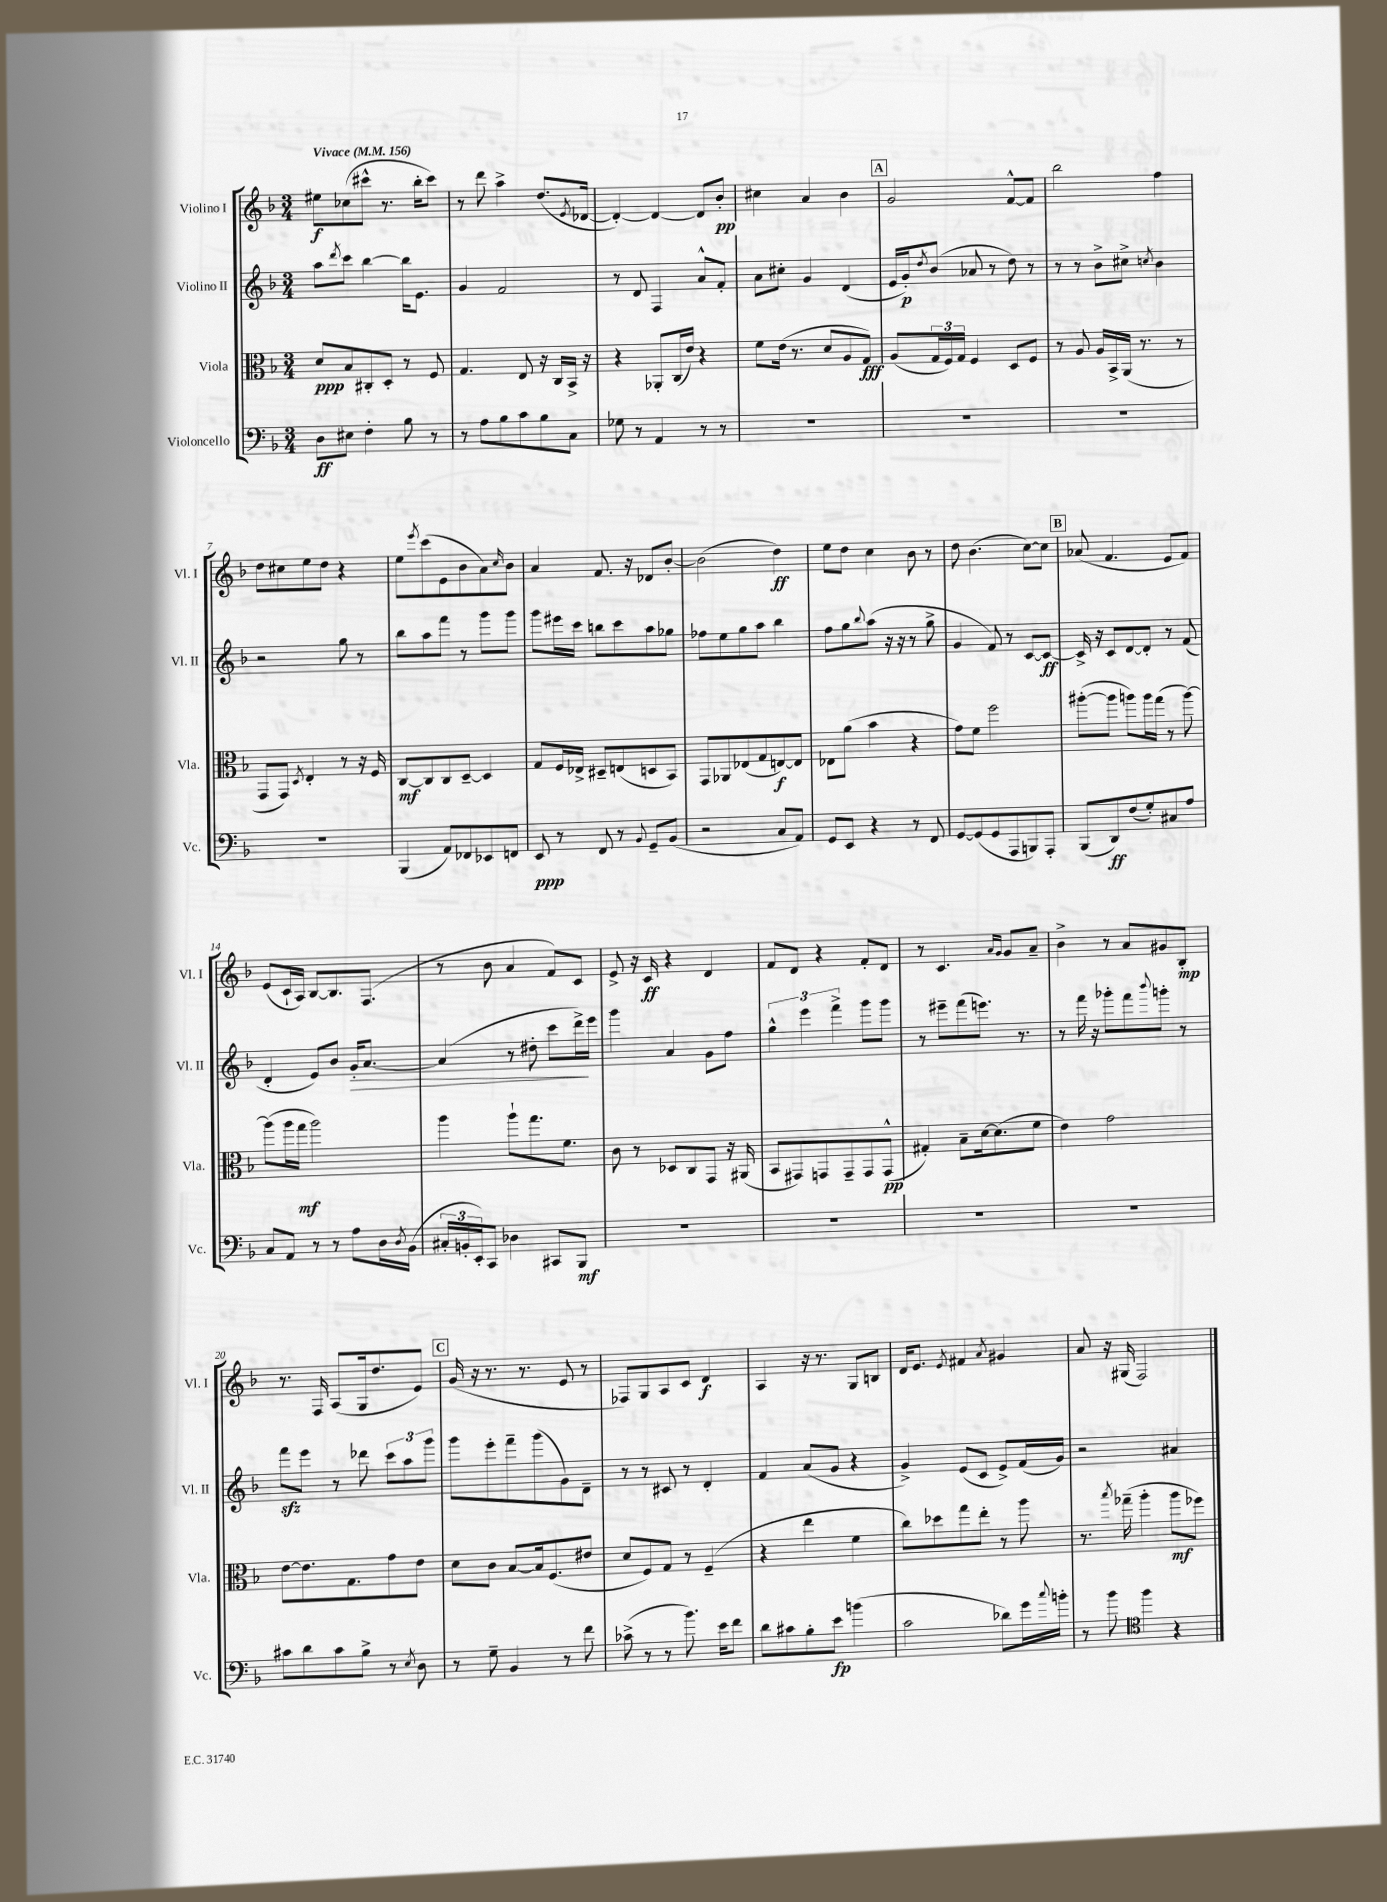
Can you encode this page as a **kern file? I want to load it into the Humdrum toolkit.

**kern	**kern	**kern	**kern
*staff4	*staff3	*staff2	*staff1
*clefF4	*clefC3	*clefG2	*clefG2
*k[b-]	*k[b-]	*k[b-]	*k[b-]
*M3/4	*M3/4	*M3/4	*M3/4
*MM156	*MM156	*MM156	*MM156
8D	8d	8aa	8ee#
.	.	8qddd	.
8E#	8B-	8ccc	(8cc-
4F'	8C#'	[4bb-	8ccc#^^
.	8D'	.	8.r
8B-	8r	16bb-]	.
.	.	8.e	16bb-'
8r	8F	.	8ccc#)
=	=	=	=
8r	4.G	4g	8r
8A	.	.	8ddd
8B-	.	2f	4aa^
8c	8E	.	.
8B-	16r	.	(8.dd
.	16C	.	.
8C	16BB-^	.	.
.	.	.	8qe
.	16r	.	[16d-
=	=	=	=
8G-	4r	8r	4d-'_)
8r	.	8d	.
4AA	8AA-'	4F	4d-_
.	(16C	.	.
.	16e)	.	.
8r	4r	8a^^	8d-]
8r	.	8f'	8b-'
=	=	=	=
2.r	8f	8a	4cc#
.	(16e	8cc#'	.
.	8.r	.	.
.	.	4g	4a
.	8d	.	.
.	8A	(4d	4b-
.	8G)	.	.
=	=	=	=
2.r	(8A	16e	2g
.	.	16g')	.
.	.	8qdd	.
.	24G	(8b-	.
.	24F)	.	.
.	24G	.	.
.	4F	8a-	.
.	.	8r	.
.	8D	8dd)	[8f^^
.	8F	8r	8f]
=	=	=	=
2.r	8r	8r	2bb-
.	8A	8r	.
.	16A	8b-^	.
.	16BB-^	.	.
.	(16AA	8cc#^	.
.	8.r	.	.
.	.	8qcc	.
.	.	4b-	4ff
.	8r	.	.
=	=	=	=
2.r	8GG	2r	8dd
.	8GG)	.	8cc#
.	8qD	.	.
.	4E'	.	8ee
.	.	.	8dd
.	8r	8gg	4r
.	16r	8r	.
.	16F	.	.
=	=	=	=
(4BBB-	[8C	8bb-	8ee
.	.	.	8qeee
.	8C]	8aa	(8ccc
8AA)	8C	8fff	8e
8FF-	[8D~	8r	8b-
8EE-	4D]	8ggg	8a)
.	.	.	16qqcc
8FF	.	8ggg	8b-
=	=	=	=
8EE	8G	8ggg	4a
8r	16F	16eee#	.
.	16E-^	16ccc	.
8FF	8D#~	8bb	8.f
8r	(8E	8ccc	.
.	.	.	16r
8qqBB-	.	.	.
8GG~	8D	8aa	8d-
(8BB-	8BB-)	8gg-	[8b-'
=	=	=	=
2r	8GG	8ff-	(2b-]
.	8AA-	8ee	.
.	(8E-	8gg	.
.	8G	8aa	.
8C	[8E)	4bb-	4dd)
8AA)	8E]	.	.
=	=	=	=
8GG	8E-	8ff	8ee
8EE	(8a	8gg	8dd
.	.	8qqbb-	.
4r	4b-	(8aa	4cc
.	.	16r	.
.	.	16r	.
8r	4r	8r	8b-
8FF	.	8gg^	8r
=	=	=	=
[8GG	8g)	4g	8dd
(8GG]	8f	.	(4.b-
8GG	2ff	8f)	.
8AAA	.	8r	.
8BBB)	.	[8c	[8cc)
8AAA'	.	8c_	8cc]
=	=	=	=
(8BBB-	([8aa#'	16c^]	(8a-
.	.	16r	.
8DD)	8aa#]	8c	4.f
(8F	8aa)	[8d	.
8G')	16aa	8d']	.
.	(16gg	.	.
8C#	8r	8r	8e
8A	[8aa)	(8f	8f)
=	=	=	=
8C	(8aa]	4d'	(8e
8AA	16aa	.	16c`
.	16gg	.	16A)
8r	2aa)	8e)	[8B-
8r	.	8b-	8.B-]
8A	.	16g'	.
.	.	[8.a	(8.F
16D	.	.	.
8qD	.	.	.
(16BB-	.	.	.
=	=	=	=
24C#'	4aa	(4a]	8r
24BB'	.	.	.
24EE')	.	.	.
8CC	.	.	8b-
4D-	8aa`	8r	4a
.	8.gg	8dd#'	.
8CC#	.	8ccc	8f)
.	8.f	.	.
8BBB-	.	16ddd^)	8c
.	.	16eee	.
=	=	=	=
2.r	8c	4ggg	8e^
.	8r	.	16r
.	.	.	16c
.	8D-	4a	4r
.	8C	.	.
.	8GG	8g	4d
.	16r	8ff	.
.	(16AA#	.	.
=	=	=	=
2.r	8BB-	6gg^^	8f
.	8GG#)	.	8d
.	.	6eee	.
.	8GG	.	4r
.	.	6fff^	.
.	8GG~	.	.
.	8GG	8ggg	8f'
.	(8GG^^	8ggg	8d
=	=	=	=
2.r	4G#')	8r	8r
.	.	8eee#~	4.c
.	8B-~	(8fff	.
.	[16d	8.eee)	.
.	(8.d]	.	.
.	.	.	16qqa
.	.	.	16qqg
.	.	.	8g
.	.	8.r	.
.	8f	.	8a~
=	=	=	=
2.r	4e)	8r	4b-^
.	.	16fff	.
.	.	16r	.
.	2g	8ggg-'	8r
.	.	8fff	8a
.	.	8qqbbb-	.
.	.	8ggg'	8g#
.	.	8r	8B-'
=	=	=	=
8c#	[8e	8fff	8.r
8d	8.e]	8eee	.
.	.	.	16F
8c#	.	8r	(8A
.	8.G	.	.
8B-^	.	8ddd-	16G
.	.	.	8.dd
8r	8g	12ccc	.
.	.	12aa	.
8qE	.	.	.
8D	8e	.	8e)
.	.	12ggg	.
=	=	=	=
8r	8d	8ggg	(16g
.	.	.	16r
8G~	8c	8eee'	8.r
4BB-	[8B-	8fff~	.
.	.	.	8.r
.	16B-]	(8ggg	.
.	(8.F	.	.
8r	.	8g)	8e
8f	8e#	8d~	8r
=	=	=	=
(8c-^	8d	8r	8F-)
8r	8F)	8r	8G
8r	8G	8c#	8A
8.b-)	8r	8r	8c
.	(4F~	4d'	4d
16e	.	.	.
8f	.	.	.
=	=	=	=
8d	4r	4f	4A
8c#	.	.	.
8B-'	4ee	(8a	16r
.	.	.	8.r
8e	.	8g	.
(4b	4f	4r	8G
.	.	.	8B
=	=	=	=
2c	8cc)	4g^)	16d
.	.	.	8.e
.	8dd-	.	.
.	.	.	8qe
.	8gg	(8e	4f#
.	8ee'	8c	.
.	.	.	8qa
8d-)	8r	8e^)	4g#
16g	8aa	(16f	.
8qqcc	.	.	.
16b'	.	16g)	.
=	=	=	=
8r	8.r	2r	8a
8b-	.	.	16r
.	8qbb-	.	.
.	(16gg-~	.	(16G#
*clefC4	*	*	*
4ff	4aa'	.	2F)
4r	8aa	4a#	.
.	8ff-)	.	.
==	==	==	==
*-	*-	*-	*-
